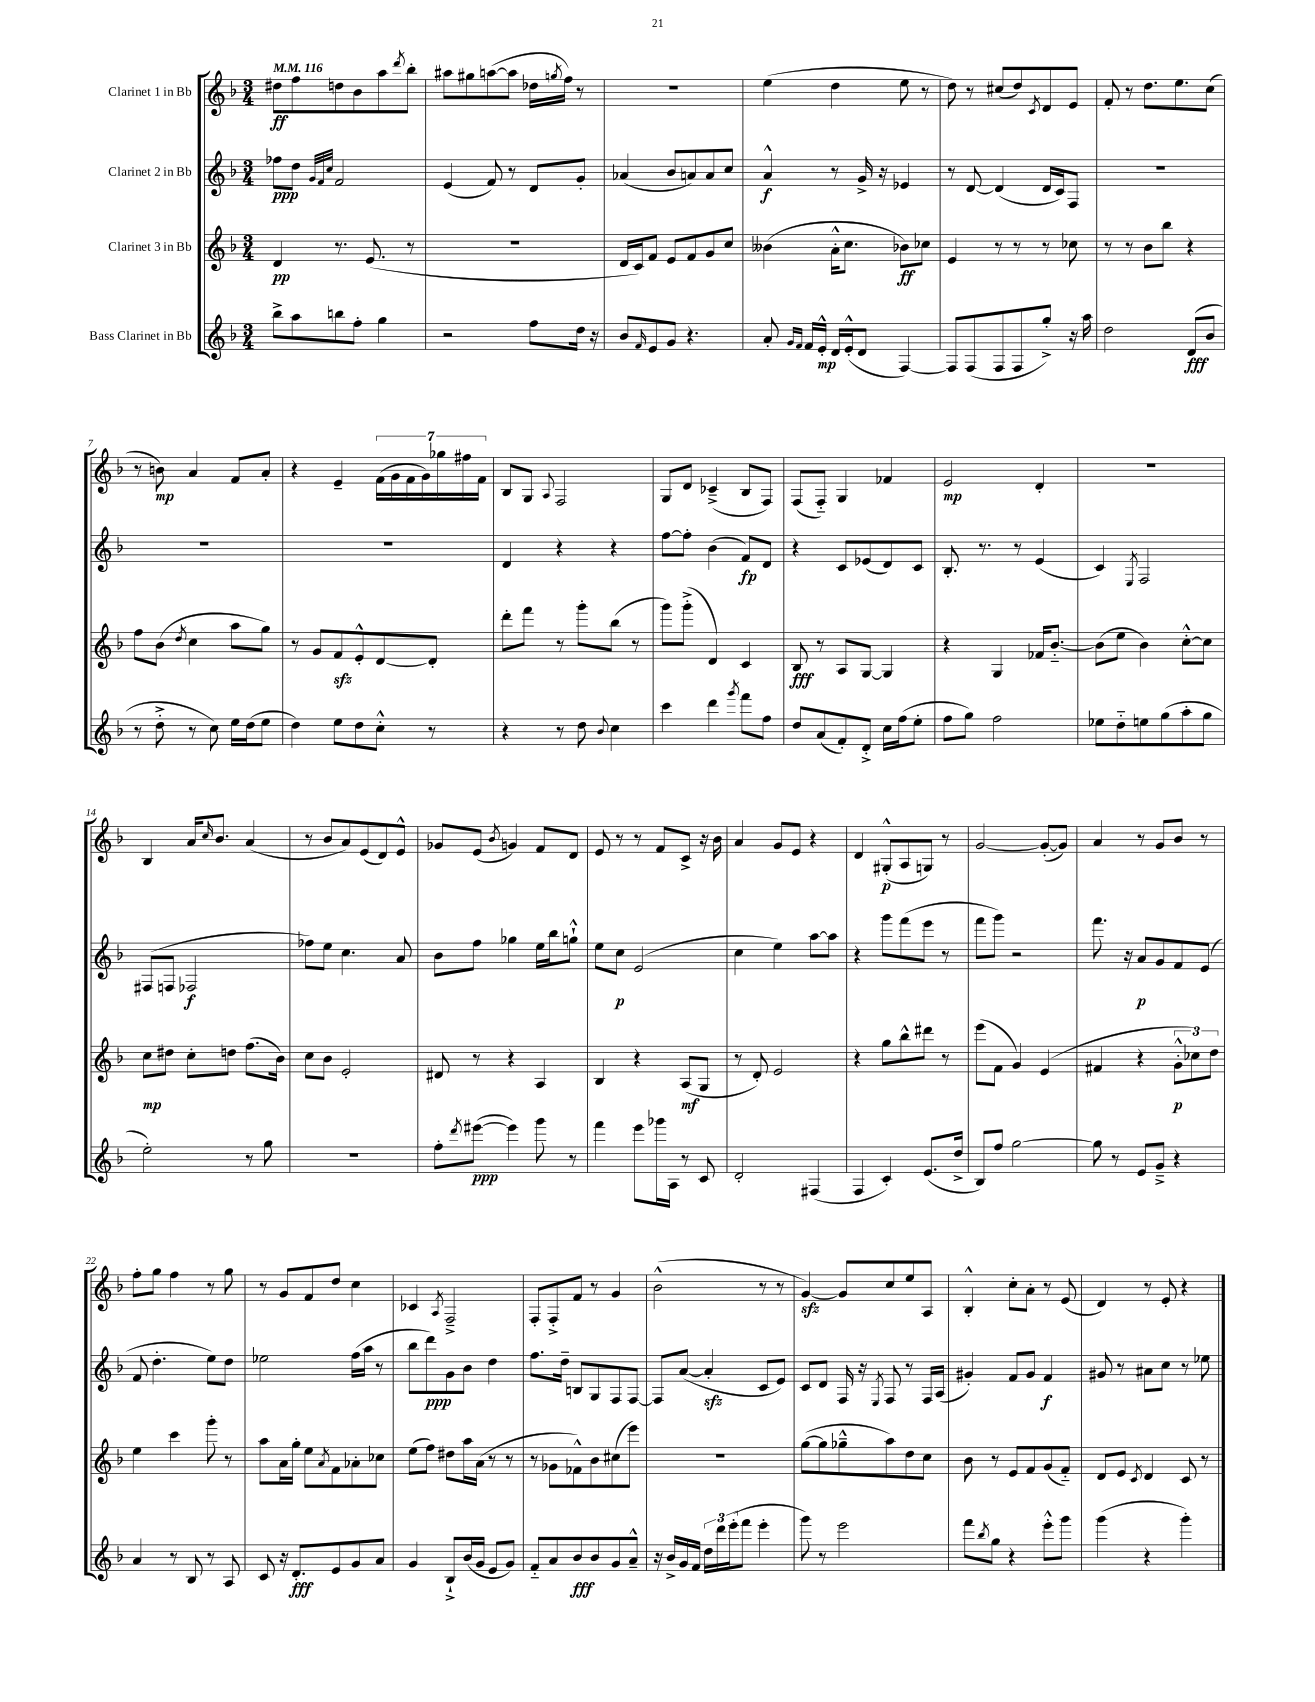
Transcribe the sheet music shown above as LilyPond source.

<<
\new StaffGroup <<
\new Staff = "s0" \with { instrumentName = "Clarinet 1 in Bb" } {
    \clef treble \key f \major \numericTimeSignature \time 3/4 \tempo 4 = 116
    dis''8\ff f''8 d''8 bes'8 a''8 \acciaccatura { d'''8 } bes''8-. |
    ais''8 gis''8 a''8~( a''8 des''16 \acciaccatura { g''8 } f''16) r8 |
    R2. |
    e''4( d''4 e''8 r8 |
    d''8) r8 cis''8( d''8) \acciaccatura { c'8 } d'8 e'8 |
    f'8-. r8 d''8. e''8. c''8( |
    r8 b'8\mp) a'4 f'8 a'8-. |
    r4 e'4-- \tuplet 7/4 { f'16( g'16 f'16 g'16) ges''16 fis''16 f'16 } |
    bes8 g8 \appoggiatura { a8 } f2 |
    g8 d'8 ces'4--->( bes8 f8) |
    f8( f8-_) g4 fes'4 |
    e'2\mp d'4-. |
    R2. |
    bes4 a'16 \grace { c''16 } bes'8. a'4( |
    r8 bes'8 a'8) e'8( d'8) e'8-^ |
    ges'8 e'8( \acciaccatura { bes'8 } g'4) f'8 d'8 |
    e'8 r8 r8 f'8 c'8-> r16 bes'16 |
    a'4 g'8 e'8 r4 |
    d'4 gis8-.-^\p( a8 g8) r8 |
    g'2~ g'8~-.( g'8) |
    a'4 r8 g'8 bes'8 r8 |
    f''8-. g''8 f''4 r8 g''8 |
    r8 g'8 f'8 d''8 c''4 |
    ces'4 \acciaccatura { a8 } f2---> |
    f8-. f8-.-> f'8 r8 g'4 |
    bes'2-^( r8 r8 |
    g'4~\sfz) g'8 c''8 e''8 a8 |
    bes4-.-^ c''8-. a'8-. r8 e'8( |
    d'4) r8 e'8-. r4 \bar "|." |
}
\new Staff = "s1" \with { instrumentName = "Clarinet 2 in Bb" } {
    \clef treble \key f \major \numericTimeSignature \time 3/4
    fes''8\ppp d''8 \grace { g'32 f'32 c''32 } f'2 |
    e'4( f'8) r8 d'8 g'8-. |
    aes'4( bes'8 a'8) a'8 c''8 |
    a'4-^\f r8 g'16-> r16 ees'4 |
    r8 d'8~ d'4( d'16 c'16) f8 |
    R2. |
    R2. |
    R2. |
    d'4 r4 r4 |
    f''8~ f''8-. bes'4( f'8\fp) d'8 |
    r4 c'8 ees'8( d'8) c'8 |
    bes8.-. r8. r8 e'4( |
    c'4) \acciaccatura { e8 } f2 |
    fis8( f8 fes2\f |
    fes''8) e''8 c''4. a'8 |
    bes'8 f''8 ges''4 e''16 bes''16 g''8-!-^ |
    e''8 c''8\p e'2( |
    c''4 e''4) a''8~ a''8 |
    r4 g'''8 f'''8( e'''8 r8 |
    f'''8 g'''8) r2 |
    f'''8. r16 a'8\p g'8 f'8 e'8( |
    f'8 d''4.-. e''8) d''8 |
    ees''2 f''16( a''16 r8 |
    bes''8 d'''8\ppp) g'8 bes'8 d''4 |
    f''8. d''16-- b8 g8 f8 f8~ |
    f8 a'8~( a'4-.\sfz c'8 e'8) |
    c'8 d'8 f16 r16 \acciaccatura { e8 } f8 r8 f16 a16( |
    gis'4-.) f'8 gis'8 f'4\f |
    gis'8 r8 ais'8 c''8 r8 ees''8 \bar "|." |
}
\new Staff = "s2" \with { instrumentName = "Clarinet 3 in Bb" } {
    \clef treble \key f \major \numericTimeSignature \time 3/4
    d'4\pp r8. e'8.( r8 |
    R2. |
    d'16 c'16) f'8 e'8 f'8 g'8 c''8 |
    beses'4( a'16-.-^ c''8. bes'8\ff) ces''8 |
    e'4 r8 r8 r8 ces''8 |
    r8 r8 bes'8 bes''8 r4 |
    f''8 bes'8( \acciaccatura { d''8 } c''4 a''8 g''8) |
    r8 g'8 f'8\sfz e'8-.-^ d'8~ d'8-. |
    d'''8-. f'''8 r8 g'''8-. bes''8( r8 |
    g'''8) g'''8-.->( d'4) c'4 |
    bes8\fff r8 a8 g8~ g4 |
    r4 g4 fes'16 bes'8.~-_ |
    bes'8( e''8 bes'4) c''8~-.-^ c''8 |
    c''8\mp dis''8 c''8-. d''8 f''8.( bes'16) |
    c''8 bes'8 e'2-. |
    dis'8 r8 r4 a4 |
    bes4 r4 a8\mf( g8 |
    r8 d'8-.) e'2 |
    r4 g''8 bes''8-^ dis'''8 r8 |
    e'''8( f'8 g'4) e'4( |
    fis'4 r4 \tuplet 3/2 { g'8-.-^\p ces''8) d''8 } |
    e''4 c'''4 g'''8-. r8 |
    a''8 a'16 g''16-. e''8 \acciaccatura { a'8 } f'8 aes'8-. ces''8 |
    e''8( f''8) dis''8 a''16 a'16( r8 r8 |
    r8 ges'8 fes'8-^) bes'8 cis''8( e'''8) |
    R2. |
    g''8~( g''8 ges''8---^ a''8) d''8 c''8 |
    bes'8 r8 e'8 f'8 g'8( f'8-_) |
    d'8 e'8 \acciaccatura { c'8 } d'4 c'8 r8 \bar "|." |
}
\new Staff = "s3" \with { instrumentName = "Bass Clarinet in Bb" } {
    \clef treble \key f \major \numericTimeSignature \time 3/4
    bes''8-> a''8 b''8 f''8-. g''4 |
    r2 f''8 d''16 r16 |
    bes'8 \grace { f'16 } e'8 g'8 r4. |
    a'8-. \grace { g'16 f'16 } f'16 e'16-.-^\mp d'16 e'16-.-^( d'8 f4~) |
    f8 f8( f8 f8 g''8-.->) r16 a''16 |
    d''2 d'8\fff( bes'8 |
    r8 d''8-.-> r8 c''8) e''16 d''16( e''8 |
    d''4) e''8 d''8 c''8-.-^ r8 |
    r4 r8 d''8 \appoggiatura { bes'8 } c''4 |
    c'''4 d'''4 \acciaccatura { g'''8 } f'''8 f''8 |
    d''8 a'8( f'8-.) d'8-.-> c''16 f''16( e''8-. |
    f''8 g''8) f''2 |
    ees''8 d''8-_ e''8 g''8( a''8-. g''8 |
    e''2-.) r8 g''8 |
    R2. |
    f''8-. \acciaccatura { d'''8 } eis'''8~\ppp( eis'''4) g'''8 r8 |
    f'''4 e'''8 ges'''16 a16 r8 c'8 |
    d'2-. fis4( |
    f4 c'4-.) e'8.( d''16-> |
    bes8) f''8 g''2~ |
    g''8 r8 e'8 g'8---> r4 |
    a'4 r8 bes8 r8 a8 |
    c'8 r16 d'8.-.\fff e'8 g'8 a'8 |
    g'4 bes8-!-> bes'16( g'16 e'8 g'8) |
    f'8-_ a'8 bes'8\fff bes'8 g'8 a'8---^ |
    r16 bes'16-> g'16 f'16 \tuplet 3/2 { d''16 d'''16 e'''16-.( } f'''8 e'''4-. |
    g'''8) r8 e'''2 |
    f'''8 \acciaccatura { bes''8 } g''8 r4 e'''8-.-^ g'''8 |
    g'''4( r4 g'''4-.) \bar "|." |
}
>>
>>
